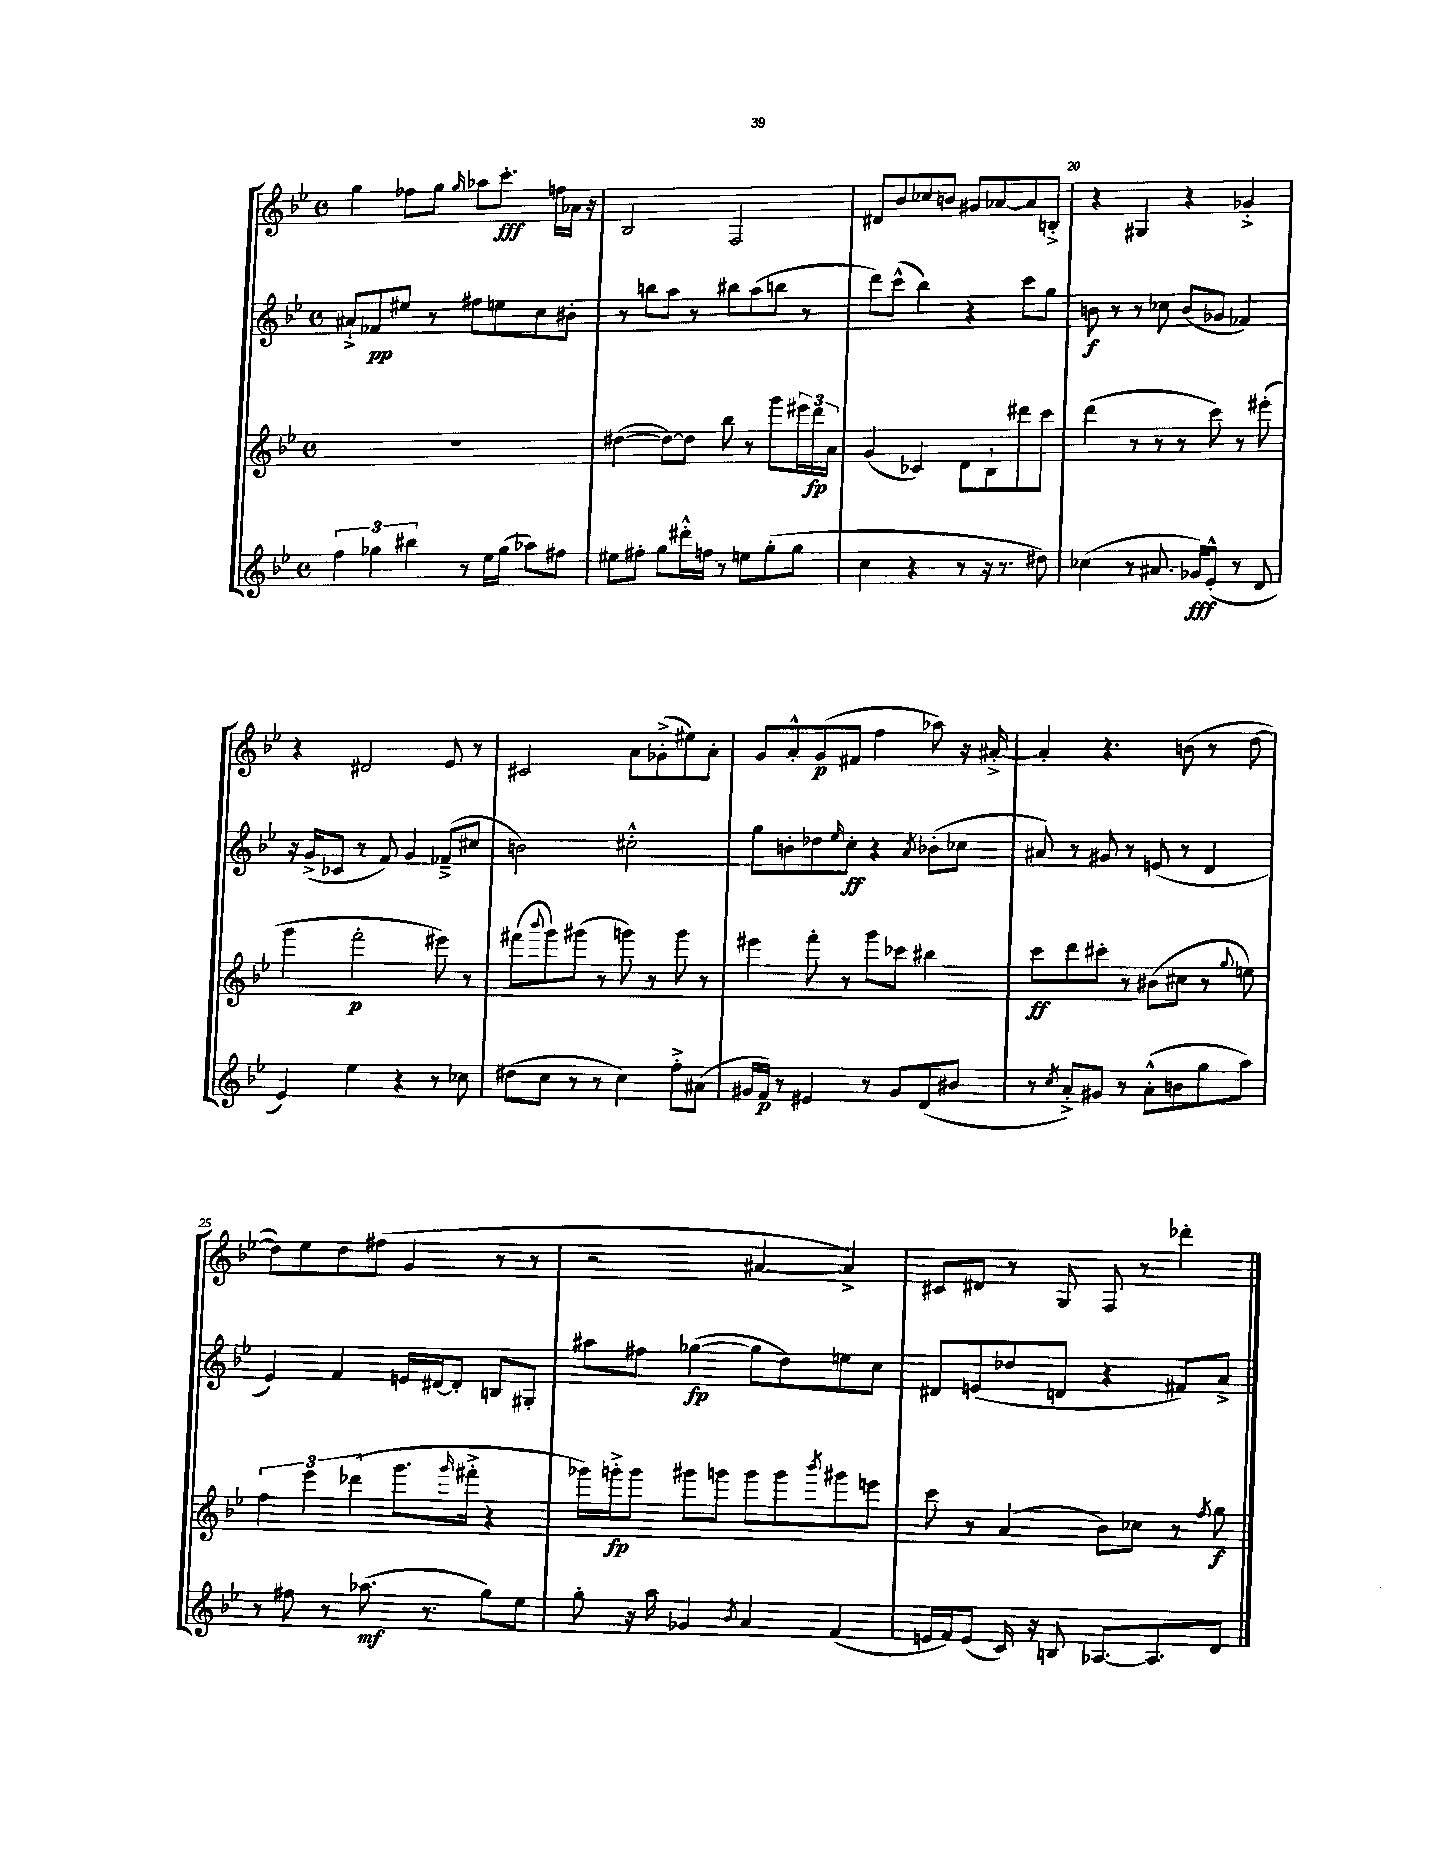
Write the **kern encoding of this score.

**kern	**kern	**kern	**kern
*staff4	*staff3	*staff2	*staff1
*clefG2	*clefG2	*clefG2	*clefG2
*k[b-e-]	*k[b-e-]	*k[b-e-]	*k[b-e-]
*M4/4	*M4/4	*M4/4	*M4/4
*met(c)	*met(c)	*met(c)	*met(c)
6ff	1r	8a#`^	4gg
.	.	8f-	.
6gg-	.	.	.
.	.	8ee#	8ff-
6bb#	.	.	.
.	.	8r	8gg
.	.	.	16qqgg
8r	.	8ff#	8aa-
16ee-	.	8ee	8.ccc'
(16gg-	.	.	.
8aa-)	.	8cc	.
.	.	.	16ff
8ff#	.	8b#'	16a-
.	.	.	16r
=	=	=	=
8ee#	([4dd#	8r	2B-
8ff#'	.	8bb	.
8gg	8dd#_)	8aa	.
16ddd#'^^	8dd#]	8r	.
16ff	.	.	.
8r	8bb-	8bb#	2F
8ee	8r	(8aa	.
(8gg'	8ggg	8bb	.
8gg	24eee#	8r	.
.	24ddd	.	.
.	24a	.	.
=	=	=	=
4cc	(4g	8ddd)	8d#
.	.	(8ccc^^	8b-
4r	4c-)	4bb-)	8cc-
.	.	.	8b
8r	8d	4r	8g#
16r	8B-`	.	[8a-
8.r	.	.	.
.	8ddd#	8ccc	8a-]
8dd#)	8ccc	8gg	8B'^
=	=	=	=
(4cc-	(4ddd	8b	4r
.	.	8r	.
8r	8r	8r	4G#
8.a#	8r	8cc-	.
.	8r	(8b	4r
16g-)	.	.	.
(8e-'^^	8ccc)	8g-	.
8r	8r	4f-)	4g-'^
8d	(8eee#'	.	.
=	=	=	=
4e-)	4ggg	16r	4r
.	.	(16g^	.
.	.	8c-	.
4ee-	2fff'	8r	2d#
.	.	8f)	.
4r	.	4g	.
8r	8eee#)	(8f-~^	8e-
8cc-	8r	8cc#	8r
=	=	=	=
(8dd#	(8fff#	2b)	2c#
.	8qqbbb-	.	.
8cc	8ggg)	.	.
8r	(8ggg#	.	.
8r	8r	.	.
4cc)	8ggg)	2cc#'^^	8a
.	8r	.	(8g-'^
8ff'^	8ggg	.	8ee#)
(8a#	8r	.	8a'
=	=	=	=
16g#	4eee#	8gg	8g
16f)	.	.	.
8r	.	8b'	8a'^^
4e#	8fff'	8dd-	(8g
.	.	16qqee-	.
.	8r	8cc'	8f#
8r	8ggg	4r	4ff
8g#	8ccc-	.	.
.	.	8qa	.
(8d	4bb#	(8b-'	8aa-)
8b#	.	8cc-	16r
.	.	.	[16a#'^
=	=	=	=
8r	8ccc	8a#)	4a#']
8qcc	.	.	.
8a'^)	8ddd	8r	.
8g#	8ccc#'	8g#	4.r
8r	8r	8r	.
(8a'^^	(8b#	(8e	.
8b	8cc#	8r	(8b
8gg	8r	4d	8r
.	8qqgg	.	.
8aa)	8ee)	.	[8dd
=	=	=	=
8r	6ff	4e-)	8dd])
8ff#	.	.	8ee-
.	6eee-	.	.
8r	.	4f	8dd
.	(6ddd-	.	.
(8.aa-	.	.	(8ff#
.	8.ggg	16e	4g
8.r	.	[16d#	.
.	.	8d#']	.
.	16qqggg	.	.
.	16fff#'^	.	.
8gg)	4r	8B	8r
8ee-	.	8G#'	8r
=	=	=	=
8gg'	16ggg-)	8aa#	2r
.	16ggg'^	.	.
16r	8ggg	8ff#	.
16aa	.	.	.
4g-	8ggg#	([4gg-	.
.	8ggg	.	.
8qb-	.	.	.
4a	8ggg	8gg-]	[4a#
.	8ggg	8dd)	.
.	8qbbb-	.	.
(4f	8ggg#	8ee	4a#^])
.	8eee	8cc	.
=	=	=	=
16e	8ccc	8d#	8c#
16f)	.	.	.
(8e	8r	(8e	8d#
16c)	(4a	8dd-	8r
16r	.	.	.
8B	.	8d	8G
[8.A-	8b-)	4r	8F
.	8cc-	.	8r
8.A-]	.	.	.
.	8r	8f#)	4ddd-'
.	8qff	.	.
8d	8gg	8a^	.
==	==	==	==
*-	*-	*-	*-
